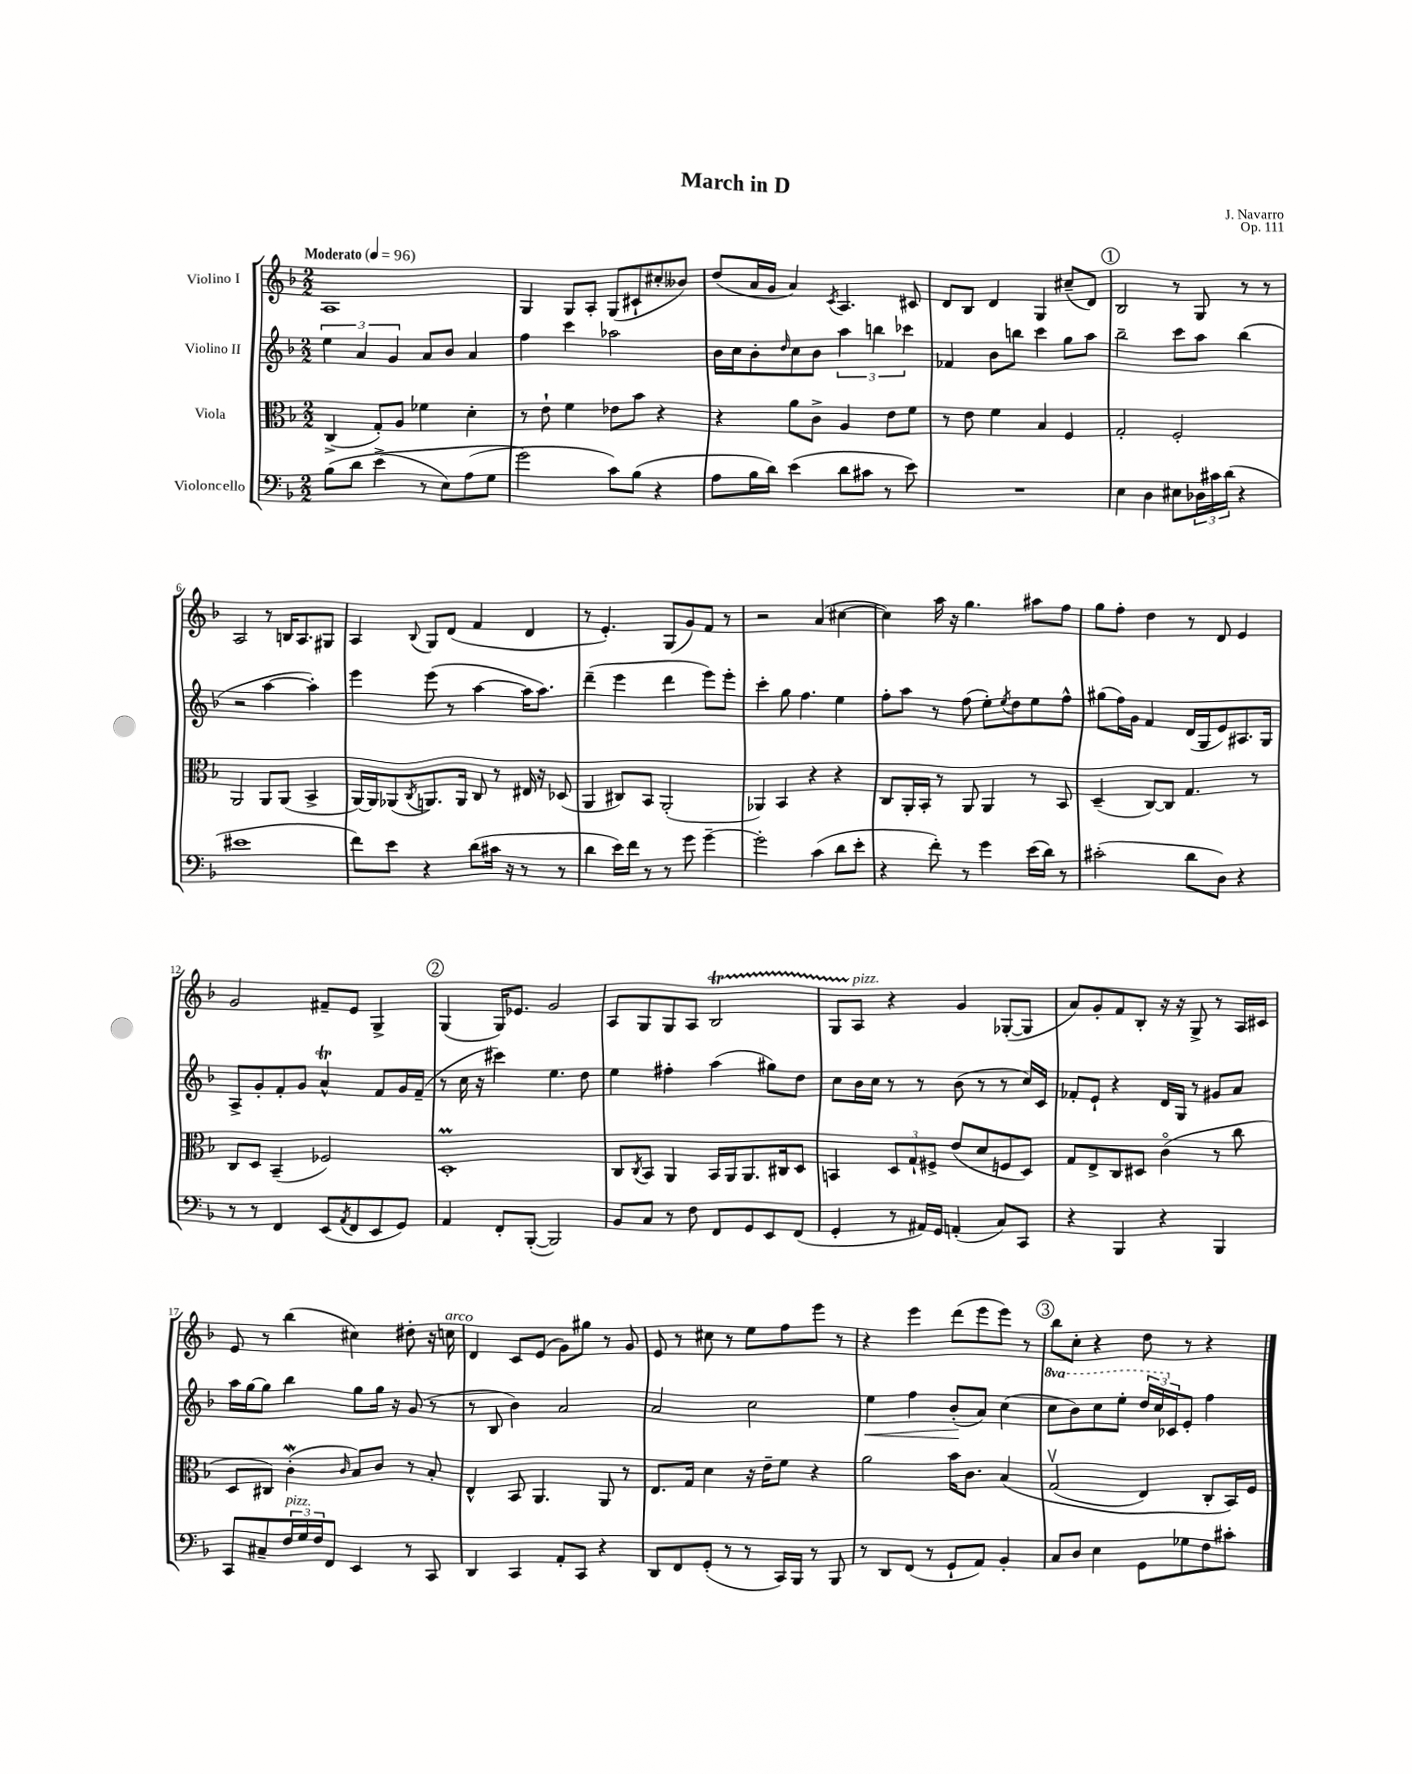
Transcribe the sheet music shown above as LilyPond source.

\header { title = "March in D" composer = "J. Navarro" opus = "Op. 111" }
<<
\new StaffGroup <<
\new Staff = "s0" \with { instrumentName = "Violino I" } {
    \clef treble \key f \major \numericTimeSignature \time 2/2 \tempo "Moderato" 4 = 96
    a1 |
    g4 g8 a8-. g8( cis'8-! cis''8-. beses'8) |
    d''8( a'16 g'16 a'4) \acciaccatura { c'8 } a4. cis'8 |
    d'8 bes8 d'4 g4 cis''8--( d'8) |
    \mark \markup { \circle "1" } bes2 r8 g8 r8 r8 |
    a2 r8 b16 a8. gis8 |
    a4 \appoggiatura { bes8 } g8 d'8( f'4 d'4 |
    r8 e'4.-.) g8( g'8) f'8 r8 |
    r2 a'4( cis''4~ |
    cis''4) a''16 r16 g''4. ais''8 f''8 |
    g''8 f''8-. d''4 r8 d'8 e'4 |
    g'2 fis'8-- e'8 g4-> |
    \mark \markup { \circle "2" } g4( g16) ees'8. g'2 |
    a8 g8 g8 a8 bes2\startTrillSpan |
    g8 a8\stopTrillSpan^\markup { \italic "pizz." } r4 g'4 ges8~-.( ges8 |
    a'8) g'8-. f'8 bes8-. r16 r16 g8-> r8 a16 cis'16 |
    e'8 r8 bes''4( cis''4) dis''8-. r16 c''16^\markup { \italic "arco" } |
    d'4 c'8 e'8( g'8) gis''8 r8 g'8 |
    e'8 r8 cis''8 r8 e''8 f''8 e'''8 r8 |
    r4 e'''4 d'''8( e'''8 e'''8) r8 |
    \mark \markup { \circle "3" } bes''8 c''8-. r4 d''8 r8 r4 \bar "|." |
}
\new Staff = "s1" \with { instrumentName = "Violino II" } {
    \clef treble \key f \major \numericTimeSignature \time 2/2 \set Staff.ottavationMarkups = #ottavation-simple-ordinals
    \tuplet 3/2 { e''4 a'4 g'4 } a'8 bes'8 a'4 |
    f''4 c'''4 aes''2 |
    bes'16 c''16 bes'8-. \grace { d''16 } c''8 bes'8 \tuplet 3/2 { a''4 b''4 ces'''4 } |
    fes'4 bes'8 b''8 c'''4 g''8 a''8 |
    \mark \markup { \circle "1" } bes''2-- c'''8 a''8 bes''4( |
    r2 a''4~ a''4-.) |
    e'''4 e'''8( r8 a''4~ a''16 a''8.) |
    d'''4--( e'''4 d'''4 e'''8) e'''8-. |
    c'''4-. g''8 f''4. e''4 |
    f''8-. a''8 r8 f''8( e''8-.) \acciaccatura { e''8 } d''8 e''8 f''8-^ |
    gis''8( f''16) g'16 f'4 d'16( g16 e'8) ais8. g16 |
    a8-> g'8-. f'8-. g'8 a'4-^\trill f'8 g'16 f'16--( |
    \mark \markup { \circle "2" } r8 c''16 r16 cis'''4) e''4. d''8 |
    e''4 fis''4-. a''4( gis''8) d''8 |
    c''8 bes'16 c''16 r8 r8 bes'8( r8 r8 c''16) c'16 |
    fes'8-. e'8-! r4 d'16 g16 r8 gis'8 a'8 |
    a''16 g''16~ g''8 bes''4 g''8 g''16 r16 g'8( r8 |
    r8 bes8 bes'4) a'2 |
    a'2 c''2 |
    e''4\< f''4 bes'8-.\!( a'8) c''4( |
    \mark \markup { \circle "3" } \ottava #1 c'''8 bes''8) c'''8 e'''8-. \tuplet 3/2 { d'''16 c'''16 \ottava #0 ces'16 } e'8-. f''4 \bar "|." |
}
\new Staff = "s2" \with { instrumentName = "Viola" } {
    \clef alto \key f \major \numericTimeSignature \time 2/2
    c4->( g8-.) a8 fes'4 d'4-. |
    r8 e'8-! f'4 ees'8 bes'8 r4 |
    r4 a'8 c'8-> a4 e'8 f'8 |
    r8 e'8 f'4 bes4 f4 |
    \mark \markup { \circle "1" } g2-. f2-. |
    a,2 a,8 a,8( bes,4-> |
    a,16~) a,16 aes,8( \acciaccatura { c8 } a,8.) a,16 c8 r8 eis16 r16 des8( |
    a,4 cis8) bes,8 a,2-.( |
    aes,4) bes,4 r4 r4 |
    c8 a,16-. bes,16-. r8 a,8 a,4 r8 bes,8 |
    d4--( c8~) c8 g4. r8 |
    c8 d8 bes,4--( fes2) |
    \mark \markup { \circle "2" } d1-.\prall |
    c8 \acciaccatura { c8 } bes,8 a,4 bes,16 a,16 a,8. cis16 d8 |
    b,4 \tuplet 3/2 { d8 g8-! fis8-> } e'8( d'8 f8 d8) |
    g8 e8-> c8 dis8 c'4\flageolet( r8 c''8 |
    d8 cis8) c'4-.\mordent( \grace { c'16 } bes8) c'8 r8 bes8-. |
    e4-^ bes,8 a,4. a,8 r8 |
    e8. g16 d'4 r16 e'16-- f'8 r4 |
    a'2 bes'16 c'8. bes4\( |
    \mark \markup { \circle "3" } g2\upbow( e4) c8-. bes,16\) f16 \bar "|." |
}
\new Staff = "s3" \with { instrumentName = "Violoncello" } {
    \clef bass \key f \major \numericTimeSignature \time 2/2
    bes8\( d'8 e'4->( r8 e8) a8( g8 |
    g'2\) c'8) bes8( r4 |
    a8 bes16 d'16) e'4( d'8 cis'8 r8 e'8) |
    R1 |
    \mark \markup { \circle "1" } e4 d4 eis8 \tuplet 3/2 { des16 cis'16 d'16( } r4 |
    eis'1 |
    f'8) e'8 r4 d'8( cis'16 r16 r8 r8 |
    d'4 e'16) f'16 r8 r8 g'8 g'4~-- |
    g'2-. c'4( d'8 e'8-. |
    r4 f'8-.) r8 g'4 e'16( d'16) r8 |
    cis'2-.( d'8 d8) r4 |
    r8 r8 f,4 e,8( \acciaccatura { a,8 } f,8 e,8 g,8) |
    \mark \markup { \circle "2" } a,4 f,8-. bes,,8~-.( bes,,2) |
    bes,8 c8 r8 f8 f,8 g,8 e,8 f,8( |
    g,4-. r8 ais,16) g,16 a,4-.( c8) c,8 |
    r4 bes,,4 r4 bes,,4 |
    c,8 cis8-- \tuplet 3/2 { f16^\markup { \italic "pizz." } g16 f16 } f,8 e,4 r8 c,8 |
    d,4 c,4 a,8-. c,8 r4 |
    d,8 f,8 g,8-.( r8 r8 c,16) bes,,16 r8 bes,,8 |
    r8 d,8 f,8( r8 g,8-! a,8) bes,4-. |
    \mark \markup { \circle "3" } c8 d8 e4 g,8 ges8 f8 cis'8-. \bar "|." |
}
>>
>>
